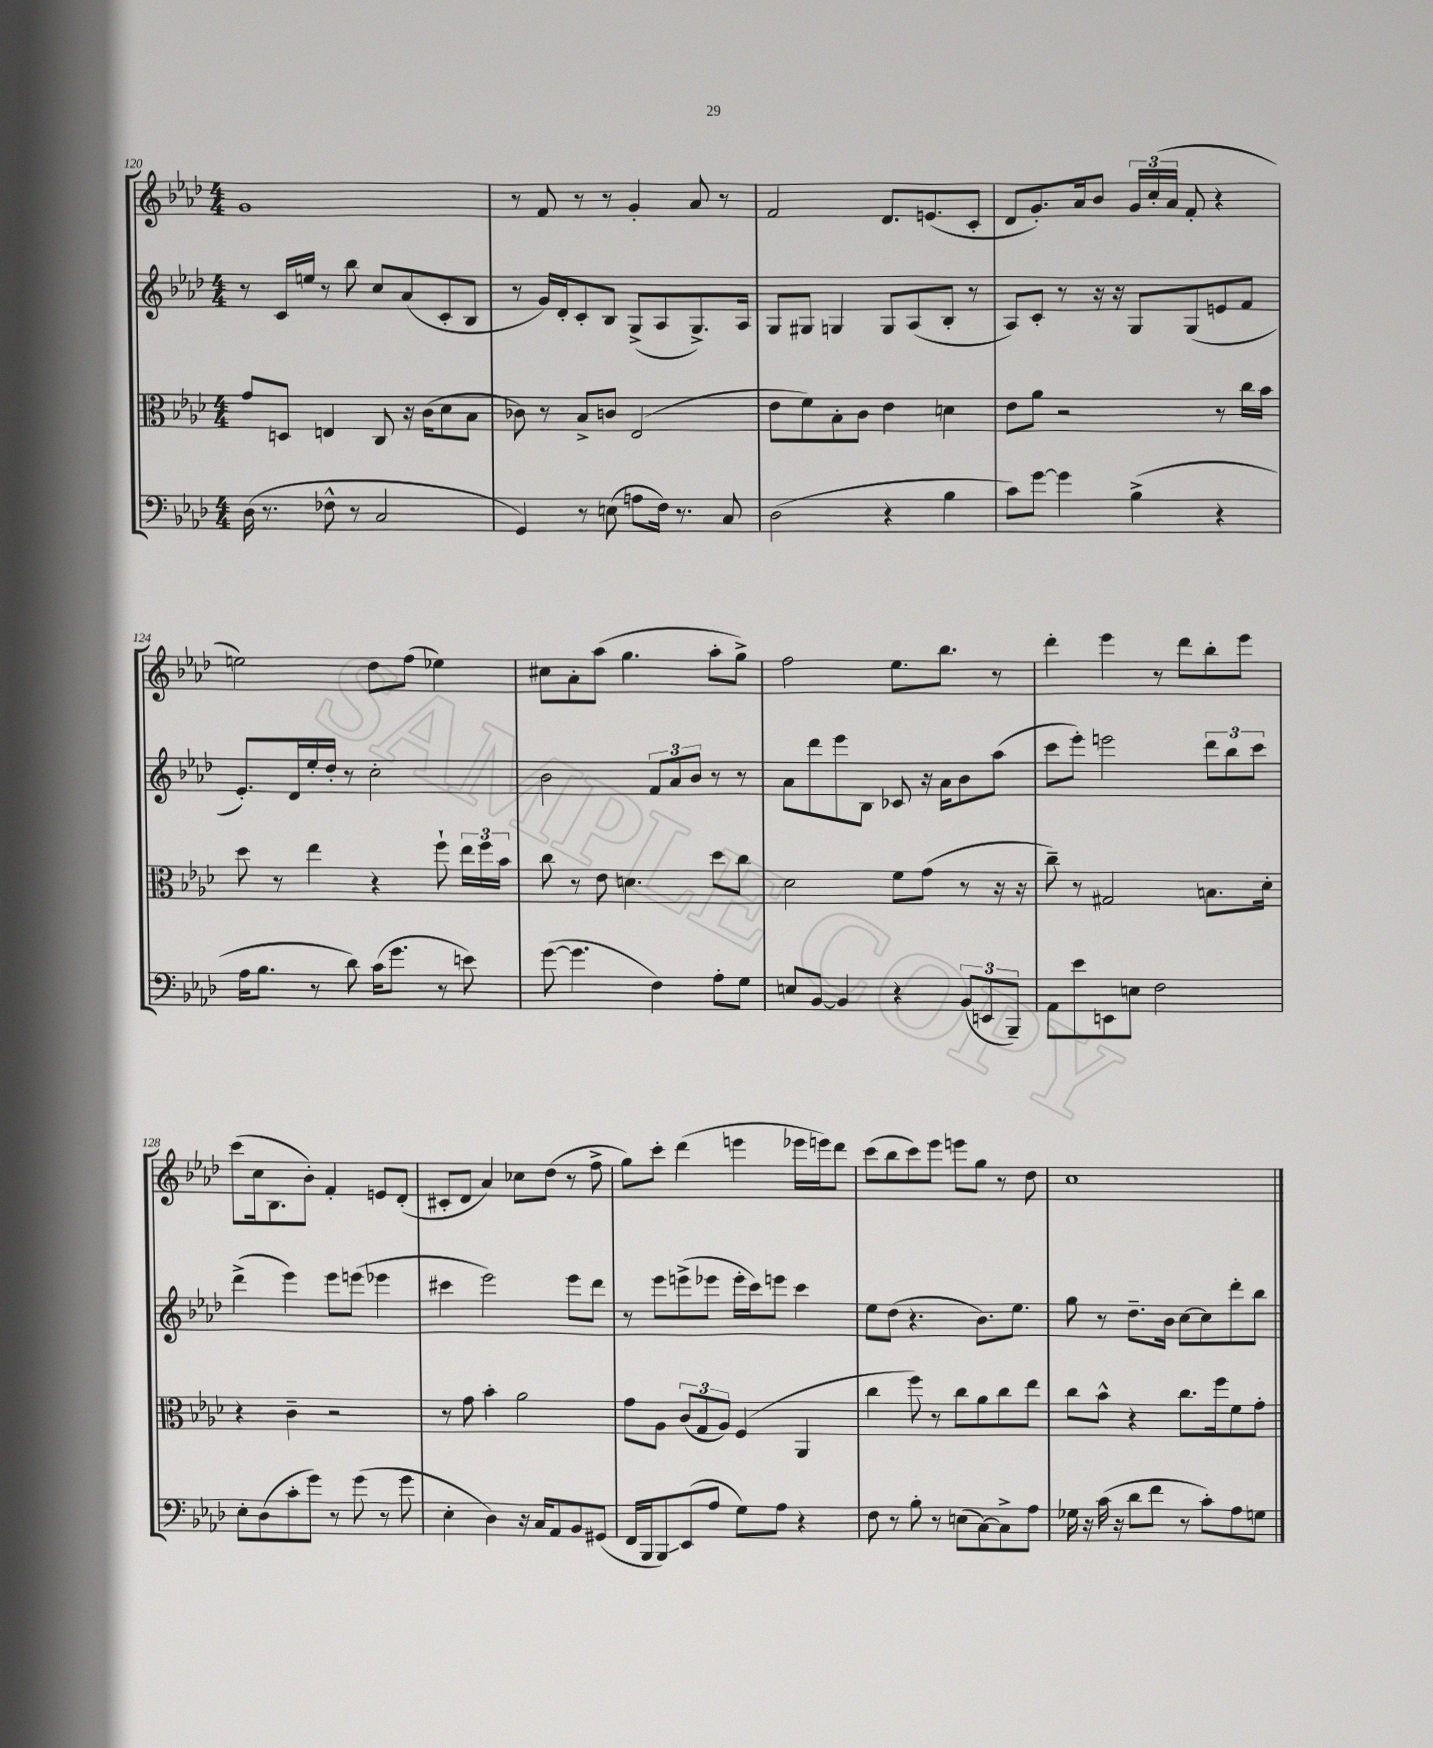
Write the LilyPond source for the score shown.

<<
\new StaffGroup <<
\new Staff = "s0" {
    \clef treble \key aes \major \numericTimeSignature \time 4/4
    \autoBeamOff g'1 |
    r8 f'8 r8 r8 g'4-. aes'8 r8 |
    f'2 des'8.[ e'8.( c'8]-. |
    des'8[ g'8.-.) aes'16 bes'8] \tuplet 3/2 { g'16[ c''16-.( aes'16] } f'8-. r4 |
    e''2) des''8[ f''8]( ees''4) |
    cis''8[ aes'8-. aes''8]( g''4. aes''8[-. g''8]->) |
    f''2 ees''8.[ bes''8.] r8 |
    des'''4-. ees'''4 r8 des'''8[ bes''8-. ees'''8] |
    c'''8[( c''16 bes8. bes'8]-.) f'4-. e'8[ des'8]-.( |
    cis'8[-. des'8] aes'4) ces''8[ des''8]( r8 f''8-> |
    g''8[) c'''8]-. des'''4( e'''4 ees'''16[ e'''16) des'''8] |
    c'''8[( bes''8 c'''8) ees'''8] e'''8[ g''8] r8 des''8 |
    c''1 \bar "|." |
}
\new Staff = "s1" {
    \clef treble \key aes \major \numericTimeSignature \time 4/4
    \autoBeamOff r8 c'16[ e''16] r8 bes''8 c''8[ aes'8( c'8-. bes8] |
    r8 g'16[) des'16-. c'8-. bes8] g8[->( aes8 g8.->) aes16] |
    g8[ gis8] g4 g8[ aes8( bes8]-. r8 |
    aes8[) c'8]-. r8 r16 r16 g8[ g8( e'8 f'8] |
    ees'8.[-.) des'16 ees''16-. des''16]-. r8 c''2-. |
    bes'2 \tuplet 3/2 { f'8[ aes'8 bes'8] } r8 r8 |
    aes'8[ des'''8 ees'''8 bes8] ces'8 r16 aes'16[ bes'8 aes''8]( |
    c'''8[ ees'''8]-.) e'''2 \tuplet 3/2 { des'''8[ bes''8 c'''8] } |
    des'''4->( ees'''4) ees'''8[ e'''8]( ees'''4 |
    cis'''4 ees'''2) ees'''8[ des'''8] |
    r8 ees'''8[ e'''8->( ees'''8] ees'''16[-. c'''16) e'''8] c'''4 |
    ees''8[ des''8]( r4. bes'8.[) ees''8.] |
    g''8 r8 des''8.[-- bes'16] c''8[~ c''8 des'''8-. bes''8] \bar "|." |
}
\new Staff = "s2" {
    \clef alto \key aes \major \numericTimeSignature \time 4/4
    \autoBeamOff g'8[ d8] e4 c8 r16 c'16[( des'8 bes8] |
    ces'8) r8 bes8[-> c'8] ees2( |
    ees'8[ f'8) bes8-. c'8] ees'4 d'4 |
    ees'8[ aes'8] r2 r8 c''16[ bes'16] |
    des''8 r8 ees''4 r4 f''8-! \tuplet 3/2 { ees''16[ f''16 bes'16] } |
    c''8 r8 ees'8 d'4. des''8[ c''8] |
    des'2 f'8[ g'8]( r8 r16 r16 |
    c''8--) r8 gis2 b8.[ des'16]-. |
    r4 c'4-- r2 |
    r8 g'8 bes'4-. aes'2 |
    g'8[ aes8] \tuplet 3/2 { c'8[( g8 aes8]) } f4( aes,4 |
    c''4 f''8) r8 c''8[ aes'8 c''8 ees''8] |
    c''8[ bes'8]-^ r4 c''8.[ f''16 f'8 g'8]-. \bar "|." |
}
\new Staff = "s3" {
    \clef bass \key aes \major \numericTimeSignature \time 4/4
    \autoBeamOff des16( r8. fes8-^ r8 c2 |
    g,4) r8 e8( a8[ f16]) r8. c8 |
    des2( r4 bes4 |
    c'8[) g'8]~ g'4 bes4->( r4 |
    aes16[ bes8.] r8 des'8) c'16[( g'8.] r8 e'8) |
    g'8~( g'4. f4) aes8[-. g8] |
    e8[ bes,8]~ bes,4 r4 \tuplet 3/2 { bes,8[( e,8 bes,,8]--) } |
    aes,8[ ees'8 e,8 e8] f2 |
    ees8[-. des8( c'8-. g'8]) r8 g'8( r8 g'8 |
    ees4-. des4) r16 c16[ aes,8 bes,8 gis,8]( |
    f,16[ bes,,16 bes,,8\glissando) ees,8( aes8] g8[) aes8] r4 |
    f8 r8 bes8-. r8 e8[( c8~) c8-> aes8] |
    ges16 r16 c'16( r16 des'8[ f'8] r8 c'8[-.) aes8 g8] \bar "|." |
}
>>
>>
\layout { \context { \Score currentBarNumber = #120 } }
